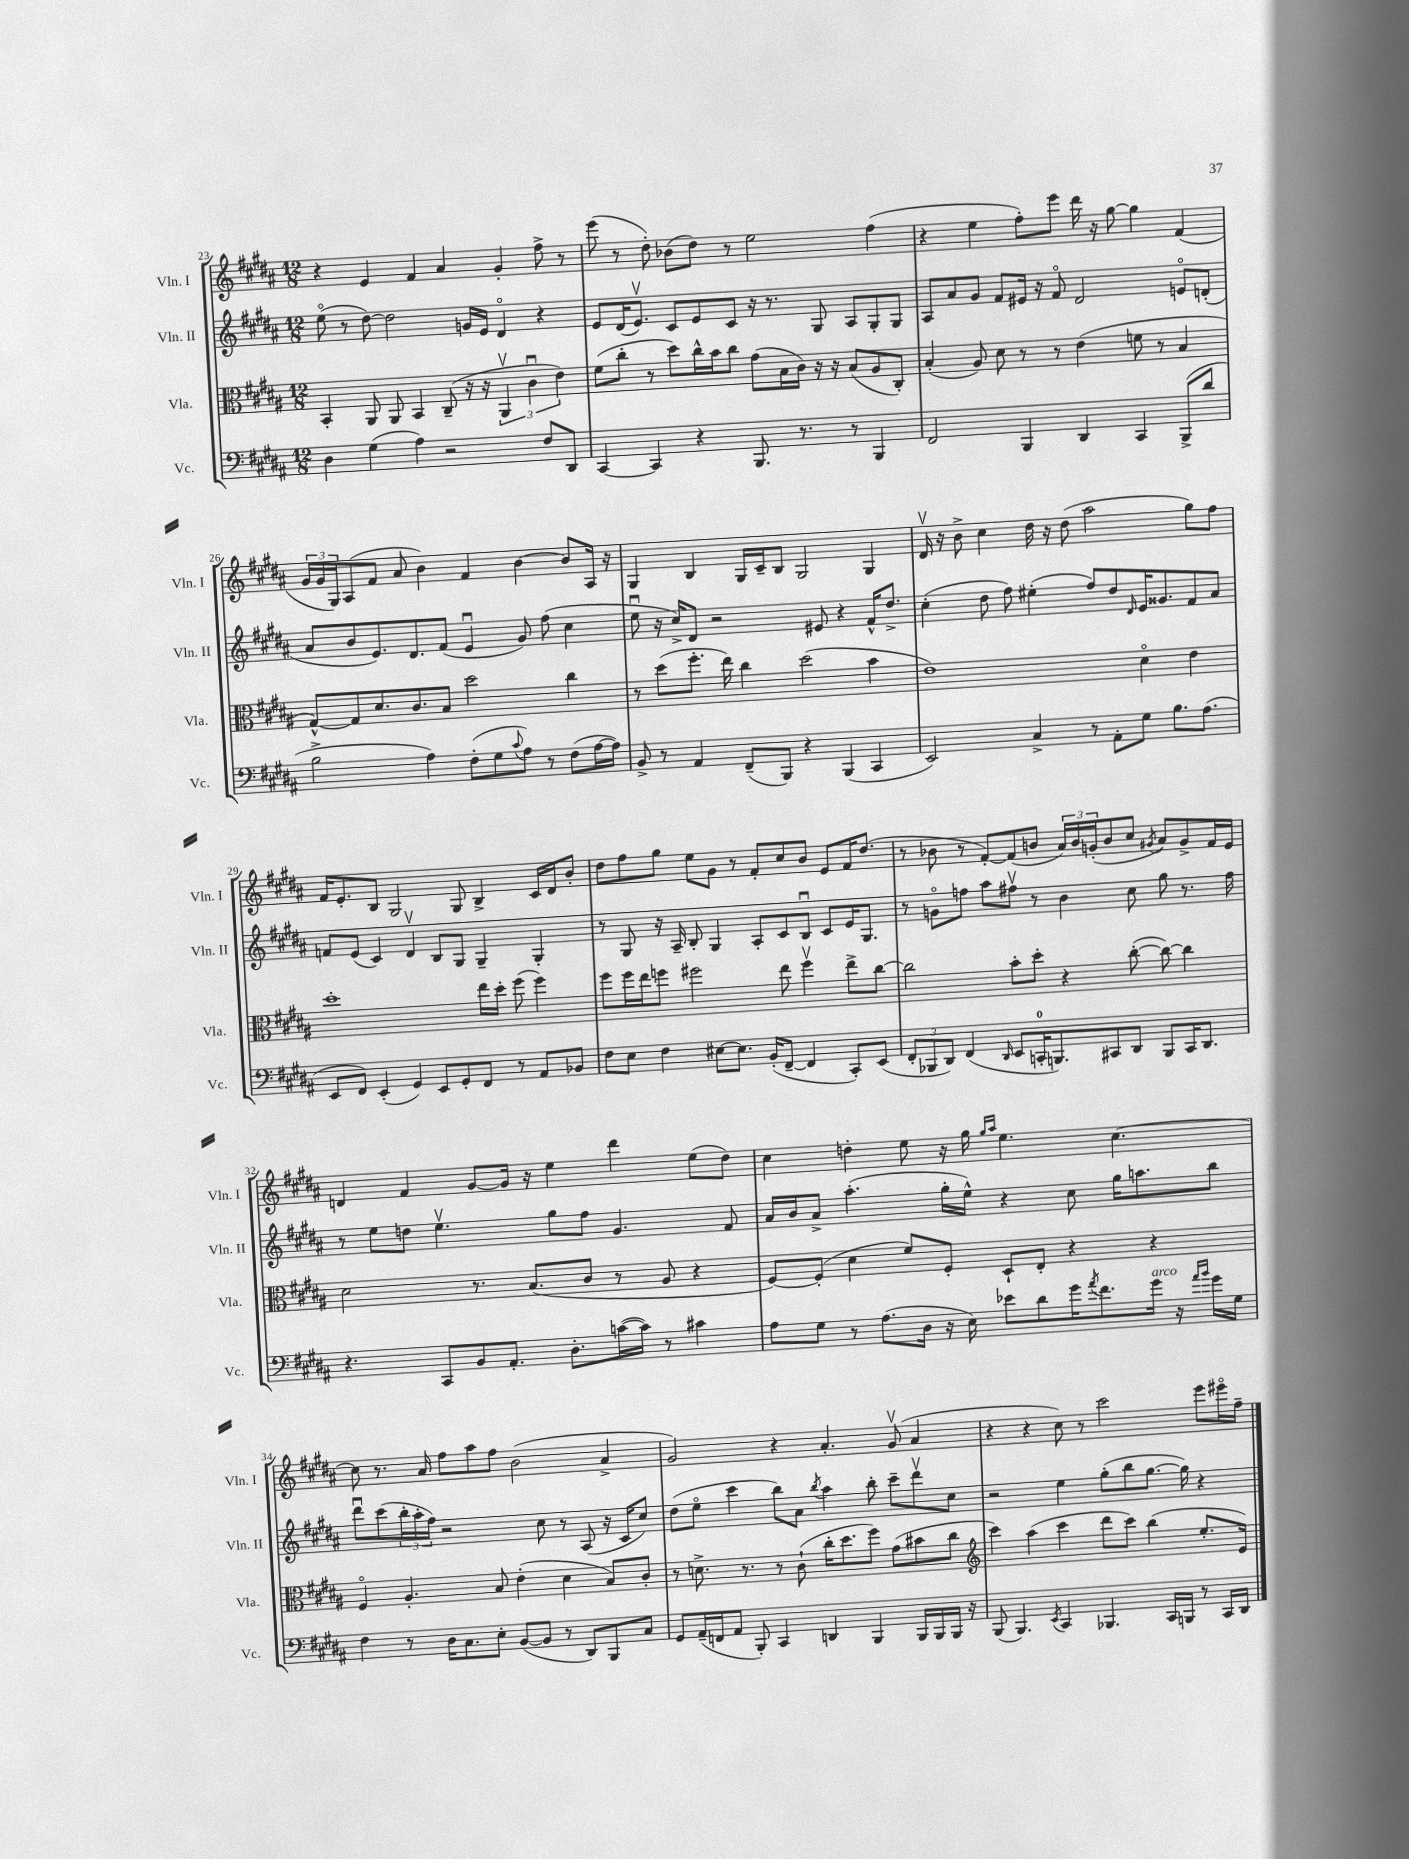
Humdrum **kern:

**kern	**kern	**kern	**kern
*part4	*part3	*part2	*part1
*staff4	*staff3	*staff2	*staff1
*I"Vc.	*I"Vla.	*I"Vln. II	*I"Vln. I
*I'Vc.	*I'Vla.	*I'Vln. II	*I'Vln. I
*clefF4	*clefC3	*clefG2	*clefG2
*k[f#c#g#d#a#]	*k[f#c#g#d#a#]	*k[f#c#g#d#a#]	*k[f#c#g#d#a#]
*M12/8	*M12/8	*M12/8	*M12/8
=23	=23	=23	=23
4D#\	4BB'/	(8ee\	4r
.	.	8r	.
(4G#\	8AA#/	[8dd#\)	4e/
.	8AA#/	2dd#\]	.
4A#\)	4BB/	.	4f#/
2r	(8C#~/	.	4a#/
.	16r	16gn/LL	.
.	16r	16e/JJ	.
.	6AA#v/	4d#/	4g#'/
.	6c#u\	.	.
8F#/L	.	4r	8ff#^\
.	6e\)	.	.
8DD#/J	.	.	8r
=24	=24	=24	=24
[4CC#/	(8f#\L	8e/L	(8eee\
.	8cc#'\J	(16d#/K	8r
.	.	8.ev/J)	.
4CC#/]	8r	.	8dd#'\)
.	8dd#\L)	8c#/L	(8b-X\L
4r	16cc#^^\L	8e/	8dd#\J)
.	16b\J	.	.
.	8cc#\J	8c#/J	8r
8.BBB/	(8g#\L	16r	2ee\
.	.	8.r	.
.	16B\L	.	.
8.r	16c#\JJ)	.	.
.	16r	8G#/	.
.	16r	.	.
8r	(8B/L	8A#/L	.
4BBB/	8A#/	8G#'/	(4ff#\
.	8C#'/J)	8G#/J	.
=25	=25	=25	=25
2FF#/	(4B'/	8A#/L	4r
.	.	8a#/	.
.	8A#/)	8g#/J	4ee\
.	8d#\	8f#/L	.
4BBB/	8r	16e#X/Jk	8ff#'\L)
.	.	16r	.
.	8r	8f#/	8eee\J
4DD#/	(4e\	2d#/	16ddd#\
.	.	.	16r
.	.	.	[8gg#\
4CC#/	8fn\	.	4gg#\]
.	8r	.	.
(8BBB^/L	4B/	8en/L	(4f#/
8d#/J	.	(8dn'/J	.
!!LO:LB:g=z
=26	=26	=26	=26
2B^\	[8G#^^/L)	8a#/L	24g#/LL
.	.	.	24g#/
.	.	.	24G#/J)
.	8G#/]	8b/	(8A#/
.	8.d#/	8.e/)	8f#/J
.	.	.	8a#/
.	8.c#/	8.d#/	.
4A#\)	.	.	4b\)
.	8B/J	(8f#/J	.
(8F#'\L	2dd#\	4eu/	4f#/
8G#\	.	.	.
8qqc#/	.	.	.
8A#\J)	.	8g#/)	[4b\
8r	.	(8ff#\	.
(8F#\L	4cc#\	4cc#\	8b/L]
[16A#\L	.	.	16A#/Jk
16A#\JJ])	.	.	16r
=27	=27	=27	=27
8BB^/	8r	8eeu\	4G#/
8r	(8dd#\L	16r	.
.	.	16cc#^/KL)	.
4AA#/	8.ff#'\J	8d#/J	4B/
.	.	2r	.
.	16ee\)	.	.
(8FF#~/L	4cc#\	.	16G#/LL
.	.	.	16c#~/J
8BBB/J)	.	.	8B/J
4r	(2dd#\	.	2G#/
.	.	8e#X/	.
(4BBB/	.	4r	.
4CC#/	4b\	16f#^^/KL	4G#/
.	.	8.dd#^/J	.
=28	=28	=28	=28
2EE/)	1e)	(4cc#'\	16d#v/
.	.	.	16r
.	.	.	8b^\
.	.	8dd#\	4cc#\
.	.	8ff#\)	.
4C#^/	.	(4ee#X'\	16dd#\
.	.	.	16r
.	.	.	(8dd#\
8r	.	8ff#/L)	2aa#\
8AA#'\L	.	8dd#/	.
.	.	16qqd#/	.
8G#\J	4d#\	16e/K	.
.	.	8.g##X/	.
8.B\L	.	.	.
.	4e\	8f#/	8gg#\L)
(8.A#\J	.	.	.
.	.	8a#/J	8ff#\J
!!LO:LB:g=z
=29	=29	=29	=29
8EE/L	1dd#'	8fn/L	16f#/KL
.	.	.	8.e'/
8FF#/J)	.	(8e/J	.
(4EE'/	.	4c#/)	8B/J
.	.	.	2G#/
4GG#/)	.	4d#v/	.
8EE/L	.	8B/L	.
8GG#'/	.	8G#/J	8G#/
8FF#/J	16ee\LL	4G#~/	4B^/
.	16dd#'\JJ	.	.
8r	(8ff#\	.	.
8AA#/L	4ff#\)	4G#'/	16c#/LL
.	.	.	16d#/J
8BB-X/J	.	.	8b'/J
=30	=30	=30	=30
8F#\L	8ff#\L	8r	8dd#\L
8E\J	16ff#\L	8G#/	8ff#\
.	16ee\J	.	.
4F#\	8ffn\J	16r	8gg#\J
.	.	16A#~/	.
.	2ff#X\	8B'/	8ee\L
[8E#X\L	.	4G#/	8g#\J
8.E#\J]	.	.	8r
.	.	8A#'/L	8f#'/L
(16BB'/KL	.	.	.
[8FF#~/J	8ee\	8c#/	8cc#/
4FF#/]	4ff#v\	8Bu/J	8b/J
.	.	8c#/L	8e/L
8CC#'/L)	8ee^\L	16e/K	16f#/K
.	.	8.G#/J	(8.dd#/J
(8EE/J	[8cc#\J	.	.
=31	=31	=31	=31
12FF#'/L	2cc#\]	8r	8r
12BBB-X/	.	.	.
.	.	8gn\L	8b-X\
12DD#/J)	.	.	.
(4FF#/	.	8ffn\J	8r
.	.	8aa#\L	[8f#'/L)
16qqDD#/	.	.	.
8EE/L	8b'\L	8ff#Xv\J	(8f#/]
16CCn'/K	8dd#'\J	8r	8bn/J
8.BBBn/)	.	.	.
.	4r	4b\	24a#/LL)
.	.	.	24b/
.	.	.	(24gn'/J
8CC#X/	.	.	8b/
8DD#/J	([8cc#'\	8cc#\	8cc#/J
.	.	.	8qg#X/
8BBB/L	8cc#\_)	8gg#\	8a#/L)
16CC#/K	4cc#\]	8.r	8g#^/
8.DD#/J	.	.	.
.	.	.	16f#/L
.	.	16ff#\	16e/JJ
!!LO:LB:g=z
=32	=32	=32	=32
4.r	2d#\	8r	4dn/
.	.	8ee\L	.
.	.	8ddn\J	4f#/
8CC#/L	.	4.eev\	.
8BB/	8.r	.	[8g#/L
8.AA#'/J	.	.	16g#/Jk]
.	(8.B/L	.	16r
.	.	8gg#\L	4ee\
8.D#'\L	.	.	.
.	8c#/J	8ff#\J	.
([16cn\L	8r	4.g#/	4ddd#\
16c\JJ])	.	.	.
8r	8A#/	.	.
4c#X\	4r	.	(8ee\L
.	.	8f#/	8dd#\J)
=33	=33	=33	=33
8A#\L	[8F#/L)	16a#/LL	4cc#\
.	.	16b/J	.
8G#\J	(8F#'/J]	8a#^/J	.
8r	4d#\	(4.aa#'\	4ddn'\
(8.A#\L	.	.	.
.	8f#/L)	.	8ee\
16D#\Jk	.	.	.
16r	8F#'/J	16gg#'\LL	16r
16E\)	.	16ee^^\JJ)	16gg#\
.	.	.	16qqgg#/LL
.	.	.	16qqaa#/JJ
8e-X\L	8D#`/L	4r	4.ee\
8d#\	8E'/J	.	.
16g#\K	4r	8cc#\	.
8qa#/	.	.	.
8.f#\	.	.	.
.	.	16gg#\KL	[4.cc#\
.	.	8.aan\	.
!LO:TX:a:i:t=arco	!	!	!
16g#\Jk	4r	.	.
16r	.	.	.
16qqa#/LL	.	.	.
16qqb/JJ	.	.	.
16g#\LL	.	8bb\J	.
16G#\JJ	.	.	.
!!LO:LB:g=z
=34	=34	=34	=34
4F#\	4F#/	8ddd#u\L	8cc#\]
.	.	(8ccc#\	8.r
8r	4.A#'/	24bb'\L	.
.	.	24aa#'\	.
.	.	.	16a#/
.	.	24ff#\JJ)	.
16D#\KL	.	2r	8ff#\L
8.C#\	.	.	.
.	.	.	8aa#\
8E'\J	8B/	.	8ff#\J
([8BB/L	(4e'\	.	(2b\
8BB/J]	.	8cc#\	.
8r	4d#\	8r	.
8DD#/L)	.	(8A#/	.
8BBB/	8B/L)	16r	4a#^/
.	.	16c#/KL	.
8C#/J	8c#'/J	8cc#/J)	.
=35	=35	=35	=35
8GG#/L	8r	(8dd#\L	2g#/)
(16AA#~/L	8.dn^\	8ee\J	.
16FFn/J	.	.	.
8AA#/J	.	4ccc#\	.
.	8.r	.	.
8BBB'/)	.	.	.
4CC#/	8r	8bb\L)	4r
.	(8c#`\	8a#\J	.
.	.	8qbb/	.
4DDn/	16cc#'\KL	4aa#\	4.a#'/
.	8.dd#\	.	.
4BBB/	8ff#\J)	8bb'\	.
.	(8g#\L	8ccc#~\L	(8g#v/
16BBB/LL	8b#X\	8ddd#v\	4a#/
16BBB/	.	.	.
16BBB/JJ	8cc#\J	8cc#\J	.
16r	.	.	.
=36	=36	=36	=36
*	*clefG2	*	*
(8BBB/	4ccc#\)	2r	4r
4.BBB/)	.	.	.
.	(4aa#\	.	4r
8qEE/	.	.	.
4CC#/	4ccc#\	4ee\	8cc#\)
.	.	.	8r
4.BBB-X/	8ddd#\L	(8gg#'\L	2ccc#\
.	8ccc#\J)	8bb\	.
.	(4bb\	[8.gg#\J	.
16CC#/LL	.	.	.
16BBBn/JJ	.	16gg#\])	.
8r	8.ee'/L	4r	8eee\L
16CC#/LL	.	.	16eee#X\L
16DD#/JJ	16e/Jk)	.	16ff#~\JJ
==	==	==	==
*-	*-	*-	*-
